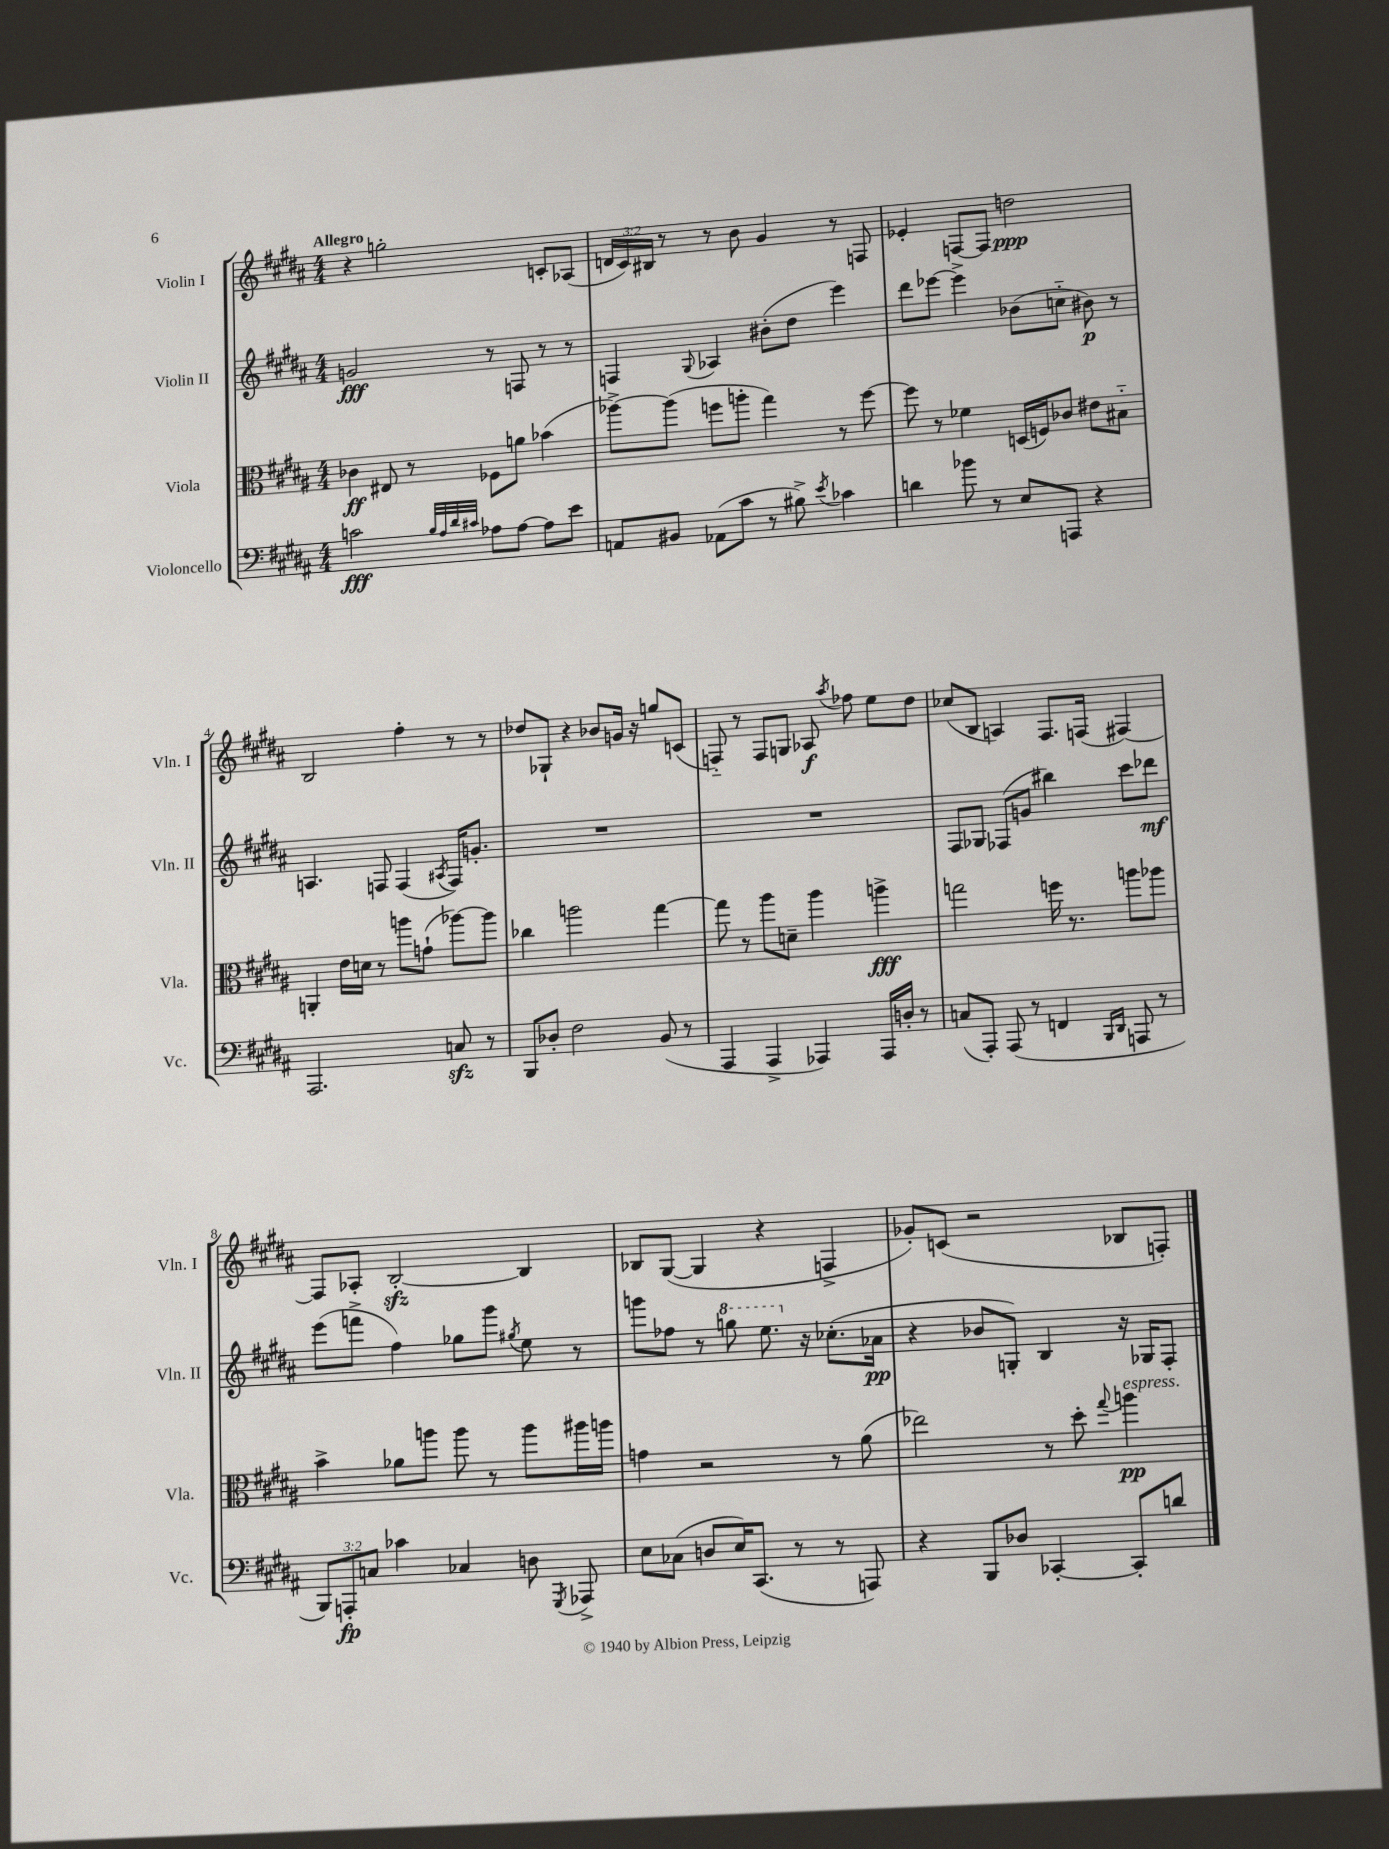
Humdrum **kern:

**kern	**dynam	**kern	**dynam	**kern	**dynam	**kern	**dynam
*part4	*part4	*part3	*part3	*part2	*part2	*part1	*part1
*staff4	*staff4	*staff3	*staff3	*staff2	*staff2	*staff1	*staff1
*I"Violoncello	*	*I"Viola	*	*I"Violin II	*	*I"Violin I	*
*I'Vc.	*	*I'Vla.	*	*I'Vln. II	*	*I'Vln. I	*
*clefF4	*	*clefC3	*	*clefG2	*	*clefG2	*
*k[f#c#g#d#a#]	*	*k[f#c#g#d#a#]	*	*k[f#c#g#d#a#]	*	*k[f#c#g#d#a#]	*
*M4/4	*	*M4/4	*	*M4/4	*	*M4/4	*
=1	=1	=1	=1	=1	=1	=1	=1
!	!	!	!	!	!	!LO:TX:a:B:t=Allegro	!
2cn\	fff	4c-X\	ff	2gn/	fff	4r	.
.	.	8E#X/	.	.	.	2ggn'\	.
.	.	8r	.	.	.	.	.
32qqB/LLL	.	.	.	.	.	.	.
32qqA#/	.	.	.	.	.	.	.
32qqd#/	.	.	.	.	.	.	.
32qqc#X/JJJ	.	.	.	.	.	.	.
8A-X\L	.	8F-X\L	.	8r	.	.	.
[8A-\J	.	8an\J	.	8Fn/	.	.	.
8A-\L]	.	(4b-X\	.	8r	.	8cn'/L	.
8e\J	.	.	.	8r	.	(8A-X/J	.
=2	=2	=2	=2	=2	=2	=2	=2
8AAn/L	.	[8aa-X^\L)	.	4Fn/	.	24dn/LL	.
.	.	.	.	.	.	24c#/)	.
.	.	.	.	.	.	24B#X/JJ	.
8BB#X/J	.	(8aa-\J]	.	.	.	8r	.
.	.	.	.	8qqG#/	.	.	.
(8AA-X\L	.	8ffn\L	.	4A-X/	.	8r	.
8c#\J	.	8aan'\J	.	.	.	8b\	.
8r	.	4gg#\)	.	(8b#X'\L	.	4g#/	.
8B#X^\)	.	.	.	8dd#\J	.	.	.
8qe/	.	.	.	.	.	.	.
4c-X\	.	8r	.	4eee\)	.	8r	.
.	.	[8ff\	.	.	.	8Fn/	.
=3	=3	=3	=3	=3	=3	=3	=3
4dn\	.	8ff\]	.	8ddd#\L	.	4e-X'/	.
.	.	8r	.	[8eee-X\J	.	.	.
8b-X\	.	4f-X\	.	4eee-^\]	.	[8Fn/L	.
8r	.	.	.	.	.	8F/J]	.
8E/L	.	(16Dn/LL	.	(8b-X\L	.	2ddn\	ppp
.	.	16Fn/J)	.	.	.	.	.
8AAAn/J	.	8c-X/J	.	8ccn\J	.	.	.
4r	.	8e#X\L	.	8b#X\)	p	.	.
.	.	8B#X\J	.	8r	.	.	.
!!LO:LB:g=z
=4	=4	=4	=4	=4	=4	=4	=4
2.AAA#/	.	4AAn'/	.	4.An/	.	2B/	.
.	.	16e\LL	.	.	.	.	.
.	.	16dn\JJ	.	.	.	.	.
.	.	8r	.	8Fn/	.	.	.
.	.	8aan\L	.	(4F/	.	4ff#'\	.
.	.	(8gn`\J	.	.	.	.	.
.	.	.	.	8qA#X/	.	.	.
8Cnzz/	.	[8aa-X\L)	.	16F/KL)	.	8r	.
.	.	.	.	8.gn'/J	.	.	.
8r	.	8aa-\J]	.	.	.	8r	.
=5	=5	=5	=5	=5	=5	=5	=5
8BBB/L	.	4cc-X\	.	1r	.	8dd-X/L	.
8D-X'/J	.	.	.	.	.	8G-X`/J	.
2F#\	.	2aan\	.	.	.	4r	.
.	.	.	.	.	.	8b-X/L	.
.	.	.	.	.	.	16gn/Jk	.
.	.	.	.	.	.	16r	.
(8BB/	.	[4gg#\	.	.	.	8ggn/L	.
8r	.	.	.	.	.	(8cn/J	.
=6	=6	=6	=6	=6	=6	=6	=6
4AAA#/	.	8gg#\]	.	1r	.	8Fn/)	.
.	.	8r	.	.	.	8r	.
4AAA#^/	.	8aa#\L	.	.	.	8F/L	.
.	.	8dn~\J	.	.	.	8Gn/J	.
4AAA-X/)	.	4aa#\	.	.	.	8A-X/	f
.	.	.	.	.	.	8qaa#/	.
.	.	.	.	.	.	8ff-X\	.
16AAA-/LL	.	4aan^\	fff	.	.	8ee\L	.
16Dn'/JJ	.	.	.	.	.	.	.
8r	.	.	.	.	.	8dd#\J	.
=7	=7	=7	=7	=7	=7	=7	=7
(8Cn/L	.	2ggn\	.	8F#/L	.	(8cc-X/L	.
8AAA#'/J)	.	.	.	8G-X/J	.	8B/J	.
(8AAA#/	.	.	.	(8F-X/L	.	4An/)	.
8r	.	.	.	8gn/J	.	.	.
4FFn/	.	16ffn\	.	4bb#X\)	.	8.F#/L	.
.	.	8.r	.	.	.	.	.
.	.	.	.	.	.	(16Fn/Jk	.
16qqBBB/LL	.	.	.	.	.	.	.
16qqDD#/JJ	.	.	.	.	.	.	.
8AAAn/	.	8aan\L	.	8ccc#\L	.	[4F#X/)	.
8r	.	8aa-X\J	.	8ddd-X\J	mf	.	.
!!LO:LB:g=z
=8	=8	=8	=8	=8	=8	=8	=8
12BBB/L)	.	4b^\	.	(8eee\L	.	8F#/L]	.
12AAAn'/	fp	.	.	.	.	.	.
.	.	.	.	8fffn^\J	.	8A-X'/J	.
12Cn/J	.	.	.	.	.	.	.
4c-X\	.	8a-X\L	.	4ff#\)	.	[2Bzz'/	.
.	.	8aan\J	.	.	.	.	.
4C-X/	.	8aa\	.	8gg-X\L	.	.	.
.	.	8r	.	8ggg#\J	.	.	.
.	.	.	.	8qgg#X/	.	.	.
8Dn\	.	8aa\L	.	8ee\	.	4B/]	.
8qGGG#/	.	.	.	.	.	.	.
8AAA-X^/	.	16aa#X\L	.	8r	.	.	.
.	.	16aan\JJ	.	.	.	.	.
=9	=9	=9	=9	=9	=9	=9	=9
8E\L	.	4gn\	.	8gggn\L	.	8B-X/L	.
(8C-X\J	.	.	.	8ff-X\J	.	([8G#/J	.
8Dn/L	.	2r	.	8r	.	4G#/]	.
*	*	*	*	*8va	*	*	*
16E/K)	.	.	.	8gggn\	.	.	.
(8.CC#/J	.	.	.	.	.	.	.
.	.	.	.	8.eee\	.	4r	.
8r	.	.	.	.	.	.	.
*	*	*	*	*X8va	*	*	*
.	.	.	.	16r	.	.	.
8r	.	8r	.	(8.cc-X'\L	.	4Fn^/	.
8AAAn/)	.	(8a#\	.	.	.	.	.
.	.	.	.	16a-X\Jk	pp	.	.
=10	=10	=10	=10	=10	=10	=10	=10
4r	.	2ee-X\)	.	4r	.	8g-X'/L)	.
.	.	.	.	.	.	(8cn/J	.
8BBB/L	.	.	.	8b-X/L	.	2r	.
8D-X/J	.	.	.	8Gn'/J)	.	.	.
[4CC-X'/	.	8r	.	4B/	.	.	.
.	.	8dd#'\	.	.	.	.	.
.	.	8qqgg#/	.	.	.	.	.
!	!	!LO:TX:a:i:t=espress.	!	!	!	!	!
8CC-'/L]	.	4aan\	pp	16r	.	8B-X/L	.
.	.	.	.	16G-X/KL	.	.	.
8dn/J	.	.	.	8F#'/J	.	8Fn'/J)	.
==	==	==	==	==	==	==	==
*-	*-	*-	*-	*-	*-	*-	*-
